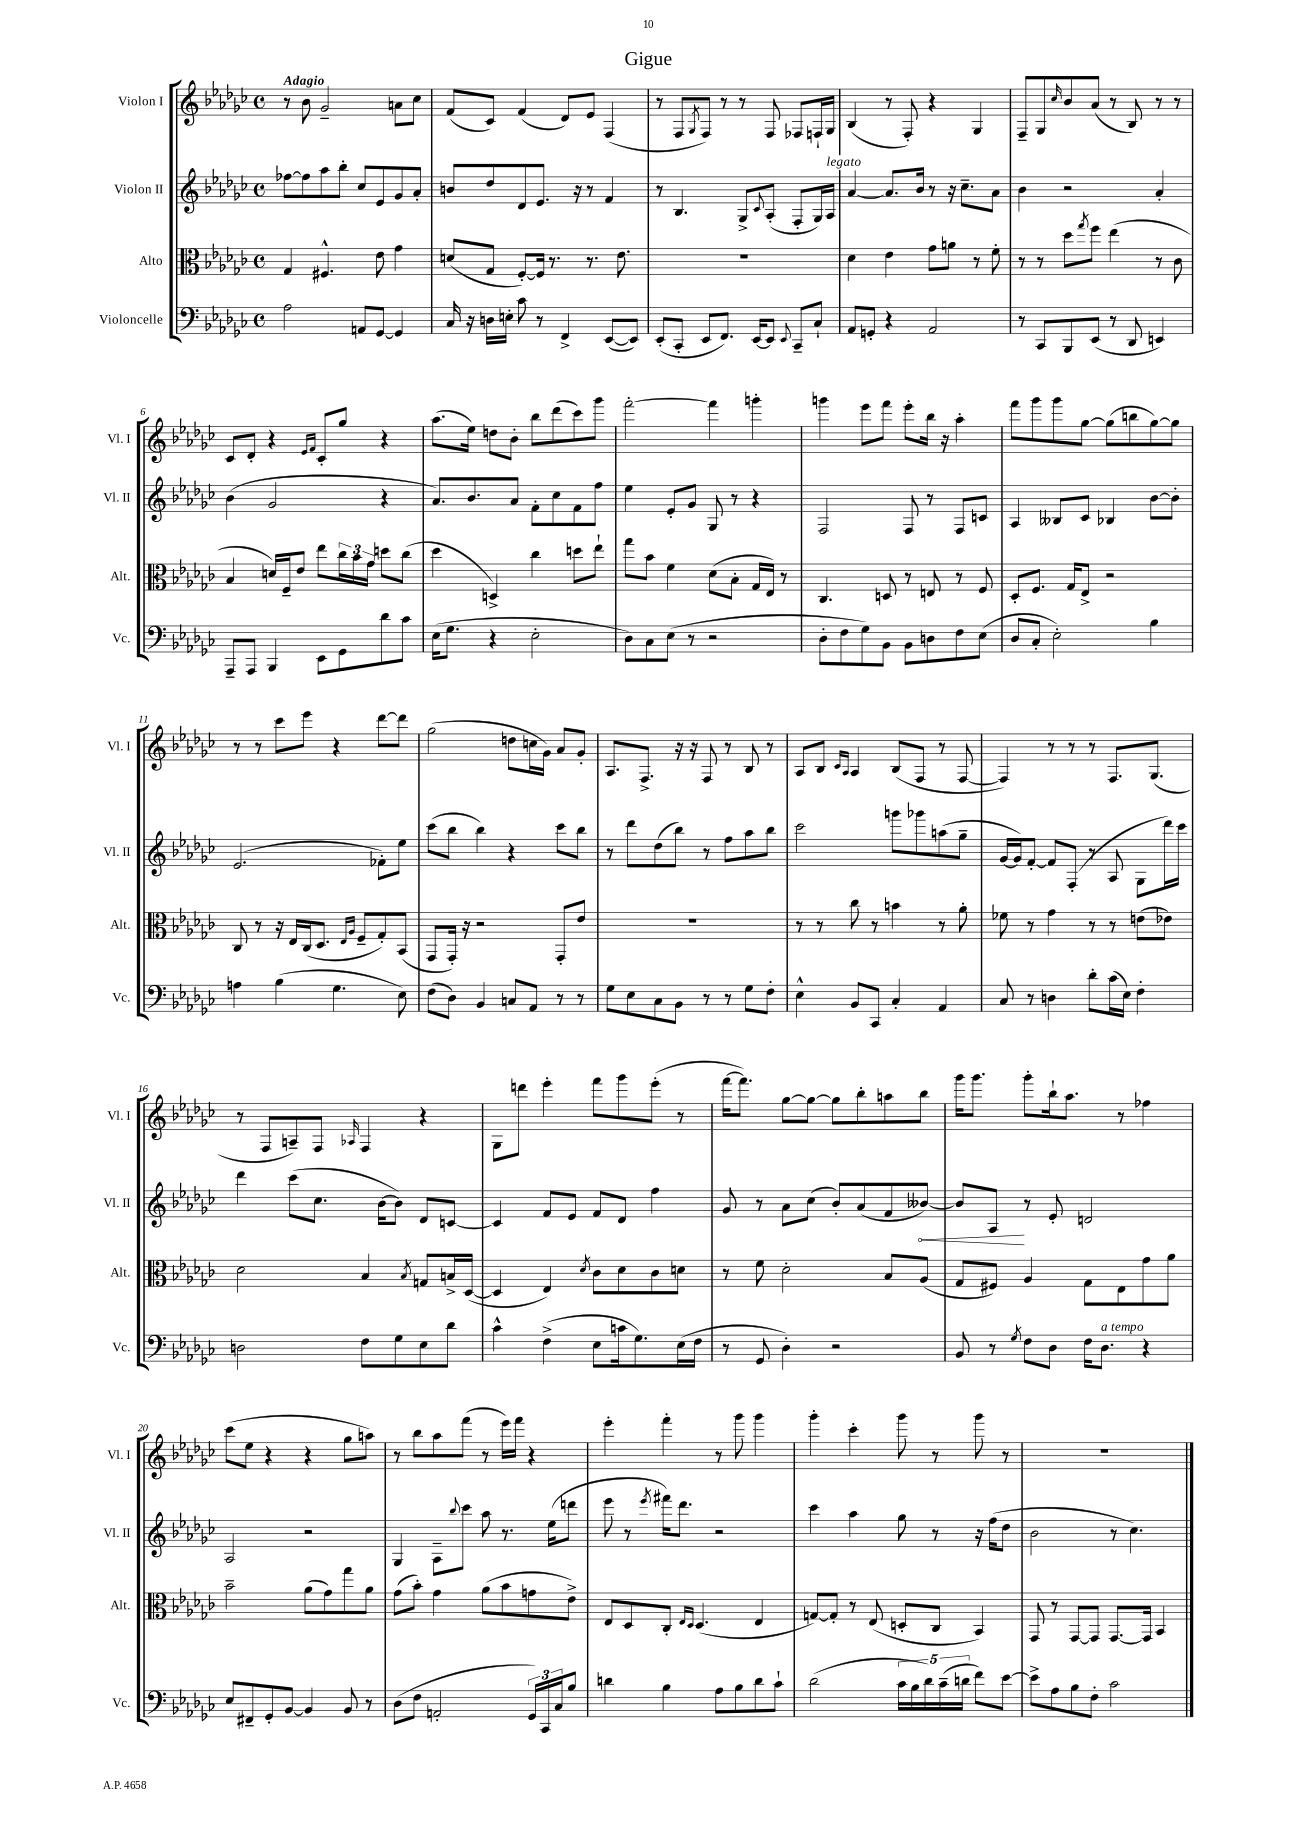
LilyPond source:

\header { title = "Gigue" }
<<
\new StaffGroup <<
\new Staff = "s0" \with { instrumentName = "Violon I" shortInstrumentName = "Vl. I" } {
    \clef treble \key ges \major \defaultTimeSignature \time 4/4 \tempo "Adagio"
    r8 bes'8 ges'2-- a'8 ces''8 |
    f'8( ces'8) f'4( des'8) ees'8 f4( |
    r8 f8 \acciaccatura { ges8 } f8) r8 r8 f8 fes8 f16-! ges16 |
    bes4( r8 f8-.) r4 ges4 |
    f8-- ges8 \grace { ces''16 } bes'8 aes'8( r8 bes8) r8 r8 |
    ces'8 des'8-. r4 \grace { ees'16 f'16 } ces'8-. ges''8 r4 |
    aes''8.( ees''16) d''8 bes'8-. bes''8 des'''8( ces'''8) ges'''8 |
    f'''2~-. f'''4 g'''4-. |
    g'''4 ees'''8 f'''8 ees'''8-. bes''16 r16 aes''4-. |
    f'''8 ges'''8 ges'''8 ges''8~ ges''8( b''8 ges''8~) ges''8 |
    r8 r8 ces'''8 ees'''8 r4 des'''8~ des'''8 |
    ges''2( d''8 c''16 ges'16) aes'8 ges'8-. |
    aes8. f8.-> r16 r16 f8 r8 bes8 r8 |
    aes8 bes8 \grace { ces'16 aes16 } aes4 bes8( f8 r8 f8~ |
    f4) r8 r8 r8 f8. ges8.( |
    r8 f8 a8--) f8 \grace { aes16 } f4 r4 |
    ges8 d'''8 ees'''4-. f'''8 ges'''8 ees'''8-.( r8 |
    f'''16~ f'''8.) ges''8~ ges''8~ ges''8 bes''8-. a''8 bes''8 |
    ges'''16 ges'''8. ges'''8-. bes''16-! aes''8. r8 fes''4 |
    ces'''8( ees''8 r4 r4 ges''8 a''8) |
    r8 bes''8 aes''8 f'''8( r8 ees'''16) f'''16 r4 |
    ees'''4-. f'''4-. r8 ges'''8 ges'''4 |
    ges'''4-. ces'''4-. ges'''8 r8 ges'''8 r8 |
    R1 \bar "|." |
}
\new Staff = "s1" \with { instrumentName = "Violon II" shortInstrumentName = "Vl. II" } {
    \clef treble \key ges \major \defaultTimeSignature \time 4/4
    fes''8~ fes''8 aes''8 bes''8-. ces''8 ees'8 ges'8 aes'8-. |
    b'8 des''8 des'8 ees'8. r16 r8 f'4 |
    r8 bes4. ges8-> \appoggiatura { ces'8 } aes8-.( f8-. ges16) aes16^\markup { \italic "legato" } |
    aes'4~ aes'8. bes'16 r8 r16 ces''8.-- aes'8 |
    bes'4 r2 aes'4-. |
    bes'4( ges'2 r4 |
    aes'8.) bes'8. aes'8 f'8-. ces''8 f'8 f''8 |
    ees''4 ees'8-. ges'8 ges8 r8 r4 |
    f2 f8 r8 f8 c'8 |
    aes4 beses8 ces'8 bes4 bes'8~ bes'8-. |
    ees'2.( fes'8-.) ees''8 |
    ces'''8( bes''8 bes''4) r4 ces'''8 bes''8 |
    r8 des'''8 des''8( bes''8) r8 f''8 aes''8 bes''8 |
    ces'''2 g'''8 ges'''8 a''8( ges''8-- |
    ges'16~ ges'16) f'8~-. f'8 f8-.( r8 aes8 ges8 des'''16) ces'''16 |
    des'''4 ces'''8( ces''8. bes'16~ bes'8) des'8 c'8~ |
    c'4 f'8 ees'8 f'8 des'8 f''4 |
    ges'8 r8 aes'8 ces''8( bes'8-.) aes'8( f'8 \once \override Hairpin.circled-tip = ##t beses'8~\<) |
    beses'8 aes8\! r8 ees'8-. d'2 |
    aes2 r2 |
    ges4 aes8-- \appoggiatura { bes''8 } ces'''8 aes''8 r8. ees''16( d'''8 |
    ees'''8 r8 \acciaccatura { ees'''8 } fis'''16) des'''8. r2 |
    ces'''4 aes''4 ges''8 r8 r16 f''16( des''8 |
    bes'2 r8 ces''4.) \bar "|." |
}
\new Staff = "s2" \with { instrumentName = "Alto" shortInstrumentName = "Alt." } {
    \clef alto \key ges \major \defaultTimeSignature \time 4/4
    ges4 fis4.-^ ees'8 ges'4 |
    d'8( ges8 f8~-.) f16 r8. r8. ees'8. |
    R1 |
    des'4 ees'4 ges'8 a'8 r8 f'8-. |
    r8 r8 des''8 \acciaccatura { ges''8 } f''8 ees''4( r8 ces'8 |
    bes4 d'16) f16-- ees'8 ees''8 \tuplet 3/2 { ces''16 bes'16 ges'16 } d''8 ces''8( |
    des''4 d4->) ces''4 d''8 ees''8-! |
    ges''8 bes'8 f'4 des'8( bes8-. ges16 ees16) r8 |
    ces4. d8 r8 e8 r8 f8 |
    des8-. f8. ges16 ees8-> r2 |
    ces8 r8 r16 ees16 ces16( des8. \grace { ees16 aes16 } f8-- ges8-.) bes,8( |
    ges,8 ges,16-.) r16 r2 ges,8-. ees'8 |
    R1 |
    r8 r8 ces''8 r8 b'4 r8 aes'8-. |
    fes'8 r8 ges'4 r8 r8 e'8( ees'8) |
    des'2 bes4 \acciaccatura { bes8 } g8 b16-> des16~( |
    des4 ees4) \acciaccatura { des'8 } ces'8 des'8 ces'8 d'8 |
    r8 f'8 des'2-. bes8 aes8( |
    ges8 fis8) aes4 ges8 ees8 ges'8 aes'8 |
    bes'2-- aes'8( ges'8) ges''8 aes'8 |
    ges'8( bes'8-.) ges'4 aes'8( bes'8 g'8 ees'8->) |
    ees8 des8 ces8-. \grace { ees16 des16 } des4.( ees4 |
    g8~) g8-. r8 ees8( d8-. ces8 bes,4) |
    ges,8 r8 ges,8~ ges,8 ges,8.~ ges,16 bes,4 \bar "|." |
}
\new Staff = "s3" \with { instrumentName = "Violoncelle" shortInstrumentName = "Vc." } {
    \clef bass \key ges \major \defaultTimeSignature \time 4/4
    aes2 a,8 ges,8~ ges,4 |
    ces16 r16 d16 e16-. ces'8 r8 f,4-> ees,8~( ees,8) |
    ees,8-.( ces,8-. ees,8 f,8.) ees,16~ ees,8 \appoggiatura { ees,8 } ces,8-- ces8-! |
    aes,8 g,8-. r4 aes,2 |
    r8 ces,8 bes,,8 ees,8( r8 des,8 e,4) |
    aes,,8-- aes,,8 bes,,4 ees,8 ges,8 des'8 ces'8 |
    ees16( ges8. r4 ees2-. |
    des8) ces8 ees8( r8 r2 |
    des8-. f8 ges8) bes,8 bes,8 d8 f8 ees8( |
    des8 ces8-. ees2-.) bes4 |
    a4 bes4( ges4. ees8) |
    f8( des8) bes,4 c8 aes,8 r8 r8 |
    ges8 ees8 ces8 bes,8 r8 r8 ges8 f8-. |
    ees4-^ bes,8 ces,8 ces4-. aes,4 |
    ces8 r8 d4 des'8-. ces'16( ees16) f4-. |
    d2 f8 ges8 ees8 des'8 |
    ces'4-^ f4->( ees8 c'16 ges8.) ees16( f16 |
    r8 ges,8 des4-.) r2 |
    bes,8 r8 \acciaccatura { ges8 } f8 des8 f16 des8.^\markup { \italic "a tempo" } r4 |
    ees8 fis,8-- ges,8-. bes,8~ bes,4 bes,8 r8 |
    des8( f8 a,2-. \tuplet 3/2 { ges,16) ces,16 ces16 } bes8 |
    d'4 bes4 aes8 bes8 d'8 ces'8-! |
    des'2( \tuplet 5/4 { ces'16 bes16 des'16) ces'16--( d'16 } f'8) ees'8~ |
    ees'8-> aes8 bes8 f8-. ces'2 \bar "|." |
}
>>
>>
